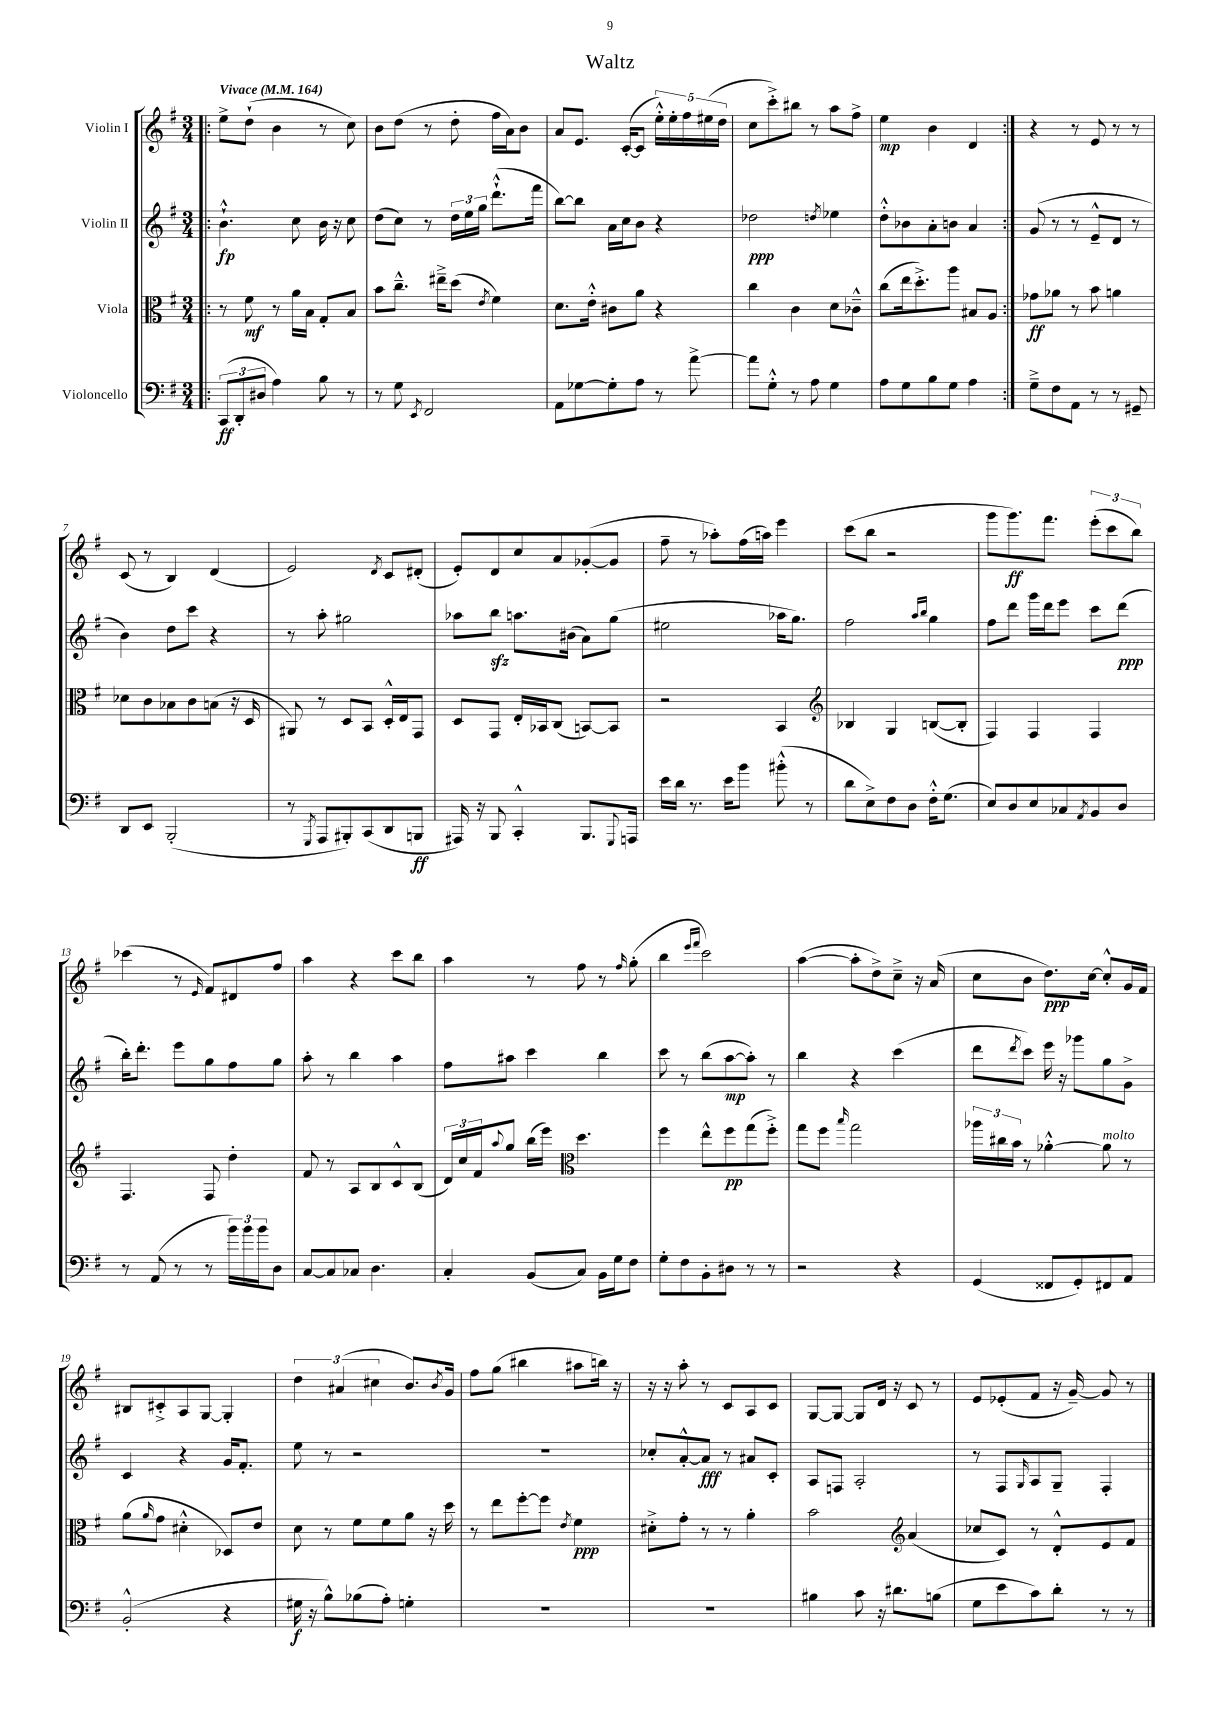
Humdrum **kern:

**kern	**dynam	**kern	**dynam	**kern	**dynam	**kern	**dynam
*part4	*part4	*part3	*part3	*part2	*part2	*part1	*part1
*staff4	*staff4	*staff3	*staff3	*staff2	*staff2	*staff1	*staff1
*I"Violoncello	*	*I"Viola	*	*I"Violin II	*	*I"Violin I	*
*clefF4	*	*clefC3	*	*clefG2	*	*clefG2	*
*k[f#]	*	*k[f#]	*	*k[f#]	*	*k[f#]	*
*M3/4	*	*M3/4	*	*M3/4	*	*M3/4	*
*MM164	*	*MM164	*	*MM164	*	*MM164	*
=1!|:	=1!|:	=1!|:	=1!|:	=1!|:	=1!|:	=1!|:	=1!|:
!	!	!	!	!	!	!LO:TX:a:B:t=Vivace	!
(12CC/L	ff	8r	.	4.b`^^\	fp	8ee^\L	.
12DD'/	.	.	.	.	.	.	.
.	.	8f#\	mf	.	.	(8dd`\J	.
12D#X/J	.	.	.	.	.	.	.
4A\)	.	8r	.	.	.	4b\	.
.	.	16a\LL	.	8cc\	.	.	.
.	.	16B\JJ	.	.	.	.	.
8B\	.	8G'/L	.	16b\	.	8r	.
.	.	.	.	16r	.	.	.
8r	.	8B/J	.	8cc\	.	8cc\)	.
=2	=2	=2	=2	=2	=2	=2	=2
8r	.	8b\L	.	(8dd\L	.	8b\L	.
8G\	.	8.cc~^^\J	.	8cc\J)	.	(8dd\J	.
8qEE/	.	.	.	.	.	.	.
2FF#/	.	.	.	8r	.	8r	.
.	.	16ee#X~^\KL	.	.	.	.	.
.	.	(8dd\J	.	24dd\LL	.	8dd'\	.
.	.	.	.	24ee\	.	.	.
.	.	.	.	24gg\JJ	.	.	.
.	.	8qe/	.	.	.	.	.
.	.	4f#\)	.	(8.ddd`^^\L	.	16ff#\LL	.
.	.	.	.	.	.	16a\J)	.
.	.	.	.	.	.	8b\J	.
.	.	.	.	16fff#\Jk	.	.	.
=3	=3	=3	=3	=3	=3	=3	=3
8AA\L	.	8.d\L	.	[8bb\L)	.	8a/L	.
[8G-X\	.	.	.	8bb\J]	.	8.e/J	.
.	.	16e'^^\Jk	.	.	.	.	.
8G-'\]	.	8c#X\L	.	16a\LL	.	.	.
.	.	.	.	16cc\J	.	([16c'/KL	.
8A\J	.	8a\J	.	8b\J	.	8c/J]	.
8r	.	4r	.	4r	.	20ee'^^\LL)	.
.	.	.	.	.	.	20ee'\	.
.	.	.	.	.	.	20ff#\	.
[8a^\	.	.	.	.	.	.	.
.	.	.	.	.	.	(20ee#X\	.
.	.	.	.	.	.	20dd\JJ	.
=4	=4	=4	=4	=4	=4	=4	=4
8a\L]	.	4cc\	.	2dd-X\	ppp	8cc\L	.
8G'^^\J	.	.	.	.	.	8ccc'^\)	.
8r	.	4c\	.	.	.	8bb#X\J	.
8A\	.	.	.	.	.	8r	.
.	.	.	.	8qddn/	.	.	.
4G\	.	8d\L	.	4ee-X\	.	8aa\L	.
.	.	8c-X~^^\J	.	.	.	8ff#^\J	.
=5	=5	=5	=5	=5	=5	=5	=5
8A\L	.	(8cc\L	.	8dd'^^\L	.	4ee\	mp
8G\	.	16ee\k	.	8b-X\	.	.	.
.	.	8.dd'^\)	.	.	.	.	.
8B\	.	.	.	8a'\	.	4b\	.
8G\J	.	8aa\J	.	8bn\J	.	.	.
4A\	.	8B#X/L	.	4a/	.	4d/	.
.	.	8A/J	.	.	.	.	.
=6:|!	=6:|!	=6:|!	=6:|!	=6:|!	=6:|!	=6:|!	=6:|!
8G~^\L	.	8g-X\L	ff	(8g/	.	4r	.
8F#\	.	8a-X\J	.	8r	.	.	.
8AA\J	.	8r	.	8r	.	8r	.
8r	.	8b\	.	8e~^^/L	.	8e/	.
8r	.	4an\	.	8d/J	.	8r	.
8GG#X~/	.	.	.	8r	.	8r	.
!!LO:LB:g=z
=7	=7	=7	=7	=7	=7	=7	=7
8DD/L	.	8d-X\L	.	4b\)	.	(8c/	.
8EE/J	.	8c\	.	.	.	8r	.
(2BBB'/	.	8B-X\	.	8dd\L	.	4B/)	.
.	.	8c\	.	8ccc\J	.	.	.
.	.	(8Bn\J	.	4r	.	(4d/	.
.	.	16r	.	.	.	.	.
.	.	16D/	.	.	.	.	.
=8	=8	=8	=8	=8	=8	=8	=8
8r	.	8AA#X/)	.	8r	.	2e/)	.
8qGGG/	.	.	.	.	.	.	.
8AAA/L	.	8r	.	8aa'\	.	.	.
8BBB#X'/)	.	8D/L	.	2gg#X\	.	.	.
(8CC/	.	8BB/J	.	.	.	.	.
.	.	.	.	.	.	8qd/	.
8DD/	.	16D'^^/LL	.	.	.	8c/L	.
.	.	16E/J	.	.	.	.	.
8BBBn/J	ff	8GG/J	.	.	.	(8d#X'/J	.
=9	=9	=9	=9	=9	=9	=9	=9
16AAA#X/)	.	8D/L	.	8aa-X\L	.	8e'/L)	.
16r	.	.	.	.	.	.	.
8BBB/	.	8GG/J	.	8bbzz\J	.	8d/	.
4CC'^^/	.	16E'/LL	.	8.aan\L	.	8cc/	.
.	.	16BB-X/J	.	.	.	.	.
.	.	(8C/J	.	.	.	8a/	.
.	.	.	.	(16b#X\Jk	.	.	.
8.BBB/L	.	[8BBn/L)	.	8a\L)	.	([8g-X'/	.
.	.	8BB/J]	.	(8gg\J	.	8g-/J]	.
8qqGGG/	.	.	.	.	.	.	.
16AAAn/Jk	.	.	.	.	.	.	.
=10	=10	=10	=10	=10	=10	=10	=10
16e\LL	.	2r	.	2ee#X\	.	8ff#~\	.
16d\JJ	.	.	.	.	.	.	.
8.r	.	.	.	.	.	8r	.
.	.	.	.	.	.	8aa-X'\L)	.
16e\KL	.	.	.	.	.	.	.
8b\J	.	.	.	.	.	(16ff#\L	.
.	.	.	.	.	.	16aan\JJ)	.
(8b#X'^^\	.	4BB/	.	16aa-X\KL	.	4eee\	.
.	.	.	.	8.gg\J)	.	.	.
8r	.	.	.	.	.	.	.
=11	=11	=11	=11	=11	=11	=11	=11
*	*	*clefG2	*	*	*	*	*
8d\L	.	4B-X/	.	2ff#\	.	(8ccc\L	.
8E^\)	.	.	.	.	.	8bb\J	.
8F#\	.	4G/	.	.	.	2r	.
8D\J	.	.	.	.	.	.	.
.	.	.	.	16qqaa/LL	.	.	.
.	.	.	.	16qqbb/JJ	.	.	.
16F#'^^\KL	.	([8Bn/L	.	4gg\	.	.	.
(8.G\J	.	.	.	.	.	.	.
.	.	8B'/J]	.	.	.	.	.
=12	=12	=12	=12	=12	=12	=12	=12
8E/L)	.	4F#/)	.	8ff#\L	.	8ggg\L	.
8D/	.	.	.	8ddd\J	.	8.ggg\)	ff
8E/	.	4F#/	.	16ggg\LL	.	.	.
.	.	.	.	16ddd\J	.	8.fff#\J	.
8C-X/	.	.	.	8eee\J	.	.	.
8qAA/	.	.	.	.	.	.	.
8BB/	.	4F#/	.	8ccc\L	.	(12eee'\L	.
.	.	.	.	.	.	12ccc\	.
8D/J	.	.	.	(8ddd\J	ppp	.	.
.	.	.	.	.	.	12bb\J)	.
!!LO:LB:g=z
=13	=13	=13	=13	=13	=13	=13	=13
8r	.	4.F#/	.	16bb'\KL)	.	(4ccc-X\	.
.	.	.	.	8.ddd'\J	.	.	.
(8AA/	.	.	.	.	.	.	.
8r	.	.	.	8eee\L	.	8r	.
.	.	.	.	.	.	16qqe/	.
8r	.	8F#/	.	8gg\	.	8f#/L)	.
24b\LL)	.	4dd'\	.	8ff#\	.	8d#X/	.
24b\	.	.	.	.	.	.	.
24b\J	.	.	.	.	.	.	.
8D\J	.	.	.	8gg\J	.	8ff#/J	.
=14	=14	=14	=14	=14	=14	=14	=14
[8C/L	.	8f#/	.	8aa'\	.	4aa\	.
8C/]	.	8r	.	8r	.	.	.
8C-X/J	.	8A/L	.	4bb\	.	4r	.
4.D\	.	8B/	.	.	.	.	.
.	.	8c^^/	.	4aa\	.	8ccc\L	.
.	.	(8B/J	.	.	.	8bb\J	.
=15	=15	=15	=15	=15	=15	=15	=15
4C'/	.	24d/LL)	.	8ff#\L	.	4aa\	.
.	.	24cc/	.	.	.	.	.
.	.	24f#/J	.	.	.	.	.
.	.	8qqaa/	.	.	.	.	.
.	.	8gg/J	.	8aa#X\J	.	.	.
(8BB/L	.	(16bb\LL	.	4ccc\	.	8r	.
.	.	16eee\JJ)	.	.	.	.	.
*	*	*clefC3	*	*	*	*	*
8C/J)	.	4.dd\	.	.	.	8ff#\	.
16BB\LL	.	.	.	4bb\	.	8r	.
16G\J	.	.	.	.	.	.	.
.	.	.	.	.	.	16qqff#/	.
8F#\J	.	.	.	.	.	(8gg'\	.
=16	=16	=16	=16	=16	=16	=16	=16
8G'\L	.	4ff#\	.	8ccc\	.	4bb\	.
8F#\	.	.	.	8r	.	.	.
.	.	.	.	.	.	16qqeee/LL	.
.	.	.	.	.	.	16qqfff#/JJ	.
8BB'\	.	8ee^^\L	.	(8bb\L	.	2ccc\)	.
8D#X\J	.	8ff#\	pp	[8aa\	mp	.	.
8r	.	(8gg\	.	8aa'\J])	.	.	.
8r	.	8ff#'^\J)	.	8r	.	.	.
=17	=17	=17	=17	=17	=17	=17	=17
2r	.	8gg\L	.	4bb\	.	([4aa\	.
.	.	8ff#\J	.	.	.	.	.
.	.	16qqbb/	.	.	.	.	.
.	.	2gg\	.	4r	.	8aa'\L]	.
.	.	.	.	.	.	8dd^\)	.
4r	.	.	.	(4ccc\	.	8cc~^\J	.
.	.	.	.	.	.	16r	.
.	.	.	.	.	.	(16a/	.
=18	=18	=18	=18	=18	=18	=18	=18
(4GG/	.	24aa-X\LL	.	8ddd\L	.	8cc\L	.
.	.	24cc#X\	.	.	.	.	.
.	.	24b\JJ	.	.	.	.	.
.	.	.	.	8qddd/	.	.	.
.	.	8r	.	8ccc\J)	.	8b\J	.
8FF##X/L	.	[4a-X'^^\	.	16eee\	.	8.dd\L)	ppp
.	.	.	.	16r	.	.	.
8GG'/)	.	.	.	8ggg-X\L	.	.	.
.	.	.	.	.	.	[16cc\Jk	.
!	!	!LO:TX:a:i:t=molto	!	!	!	!	!
8FF#X/	.	8a-\]	.	8gg\	.	8cc'^^/L]	.
8AA/J	.	8r	.	8g^\J	.	16g/L	.
.	.	.	.	.	.	16f#/JJ	.
!!LO:LB:g=z
=19	=19	=19	=19	=19	=19	=19	=19
(2BB'^^/	.	(8a\L	.	4c/	.	8B#X/L	.
.	.	16qqa/	.	.	.	.	.
.	.	8g\J	.	.	.	8c#X'^/	.
.	.	4d#X'^^\	.	4r	.	8A/	.
.	.	.	.	.	.	[8G/J	.
4r	.	8D-X/L)	.	16g/KL	.	4G'/]	.
.	.	.	.	8.f#'/J	.	.	.
.	.	8e/J	.	.	.	.	.
=20	=20	=20	=20	=20	=20	=20	=20
16G#X\	f	8d\	.	8ee\	.	6dd\	.
16r	.	.	.	.	.	.	.
8B^^\L)	.	8r	.	8r	.	.	.
.	.	.	.	.	.	(6a#X/	.
(8B-X\	.	8f#\L	.	2r	.	.	.
.	.	.	.	.	.	6cc#X\	.
8A'\J)	.	8f#\	.	.	.	.	.
4Gn'\	.	8a\J	.	.	.	8.b/L)	.
.	.	16r	.	.	.	.	.
.	.	.	.	.	.	8qb/	.
.	.	16dd\	.	.	.	16g/Jk	.
=21	=21	=21	=21	=21	=21	=21	=21
2.r	.	8r	.	2.r	.	8ff#\L	.
.	.	8ee\L	.	.	.	(8gg\J	.
.	.	[8ff#'\	.	.	.	4bb#X\	.
.	.	8ff#\J]	.	.	.	.	.
.	.	8qe/	.	.	.	.	.
.	.	4f#\	ppp	.	.	8aa#X\L	.
.	.	.	.	.	.	16bbn\Jk)	.
.	.	.	.	.	.	16r	.
=22	=22	=22	=22	=22	=22	=22	=22
2.r	.	8d#X'^\L	.	8cc-X'/L	.	16r	.
.	.	.	.	.	.	16r	.
.	.	8g'\J	.	[8a'^^/	.	8aa'\	.
.	.	8r	.	8a/J]	fff	8r	.
.	.	8r	.	8r	.	8c/L	.
.	.	4a'\	.	8a#X/L	.	8A/	.
.	.	.	.	8c'/J	.	8c/J	.
=23	=23	=23	=23	=23	=23	=23	=23
4B#X\	.	2b\	.	8A/L	.	[8G/L	.
.	.	.	.	8Fn/J	.	8G/J_	.
8c\	.	.	.	2A'/	.	8G/L]	.
16r	.	.	.	.	.	16d/Jk	.
8.d#X\L	.	.	.	.	.	16r	.
*	*	*clefG2	*	*	*	*	*
.	.	(4a/	.	.	.	8c/	.
(8Bn\J	.	.	.	.	.	8r	.
=24	=24	=24	=24	=24	=24	=24	=24
8G\L	.	8cc-X/L	.	8r	.	8e/L	.
8e\	.	8c/J)	.	8F#/L	.	(8e-X'/	.
.	.	.	.	16qqG/	.	.	.
8c\)	.	8r	.	8A/	.	8f#/J	.
8d'\J	.	8d'^^/L	.	8G~/J	.	16r	.
.	.	.	.	.	.	[16g~/)	.
8r	.	8e/	.	4F#'/	.	8g/]	.
8r	.	8f#/J	.	.	.	8r	.
==	==	==	==	==	==	==	==
*-	*-	*-	*-	*-	*-	*-	*-
